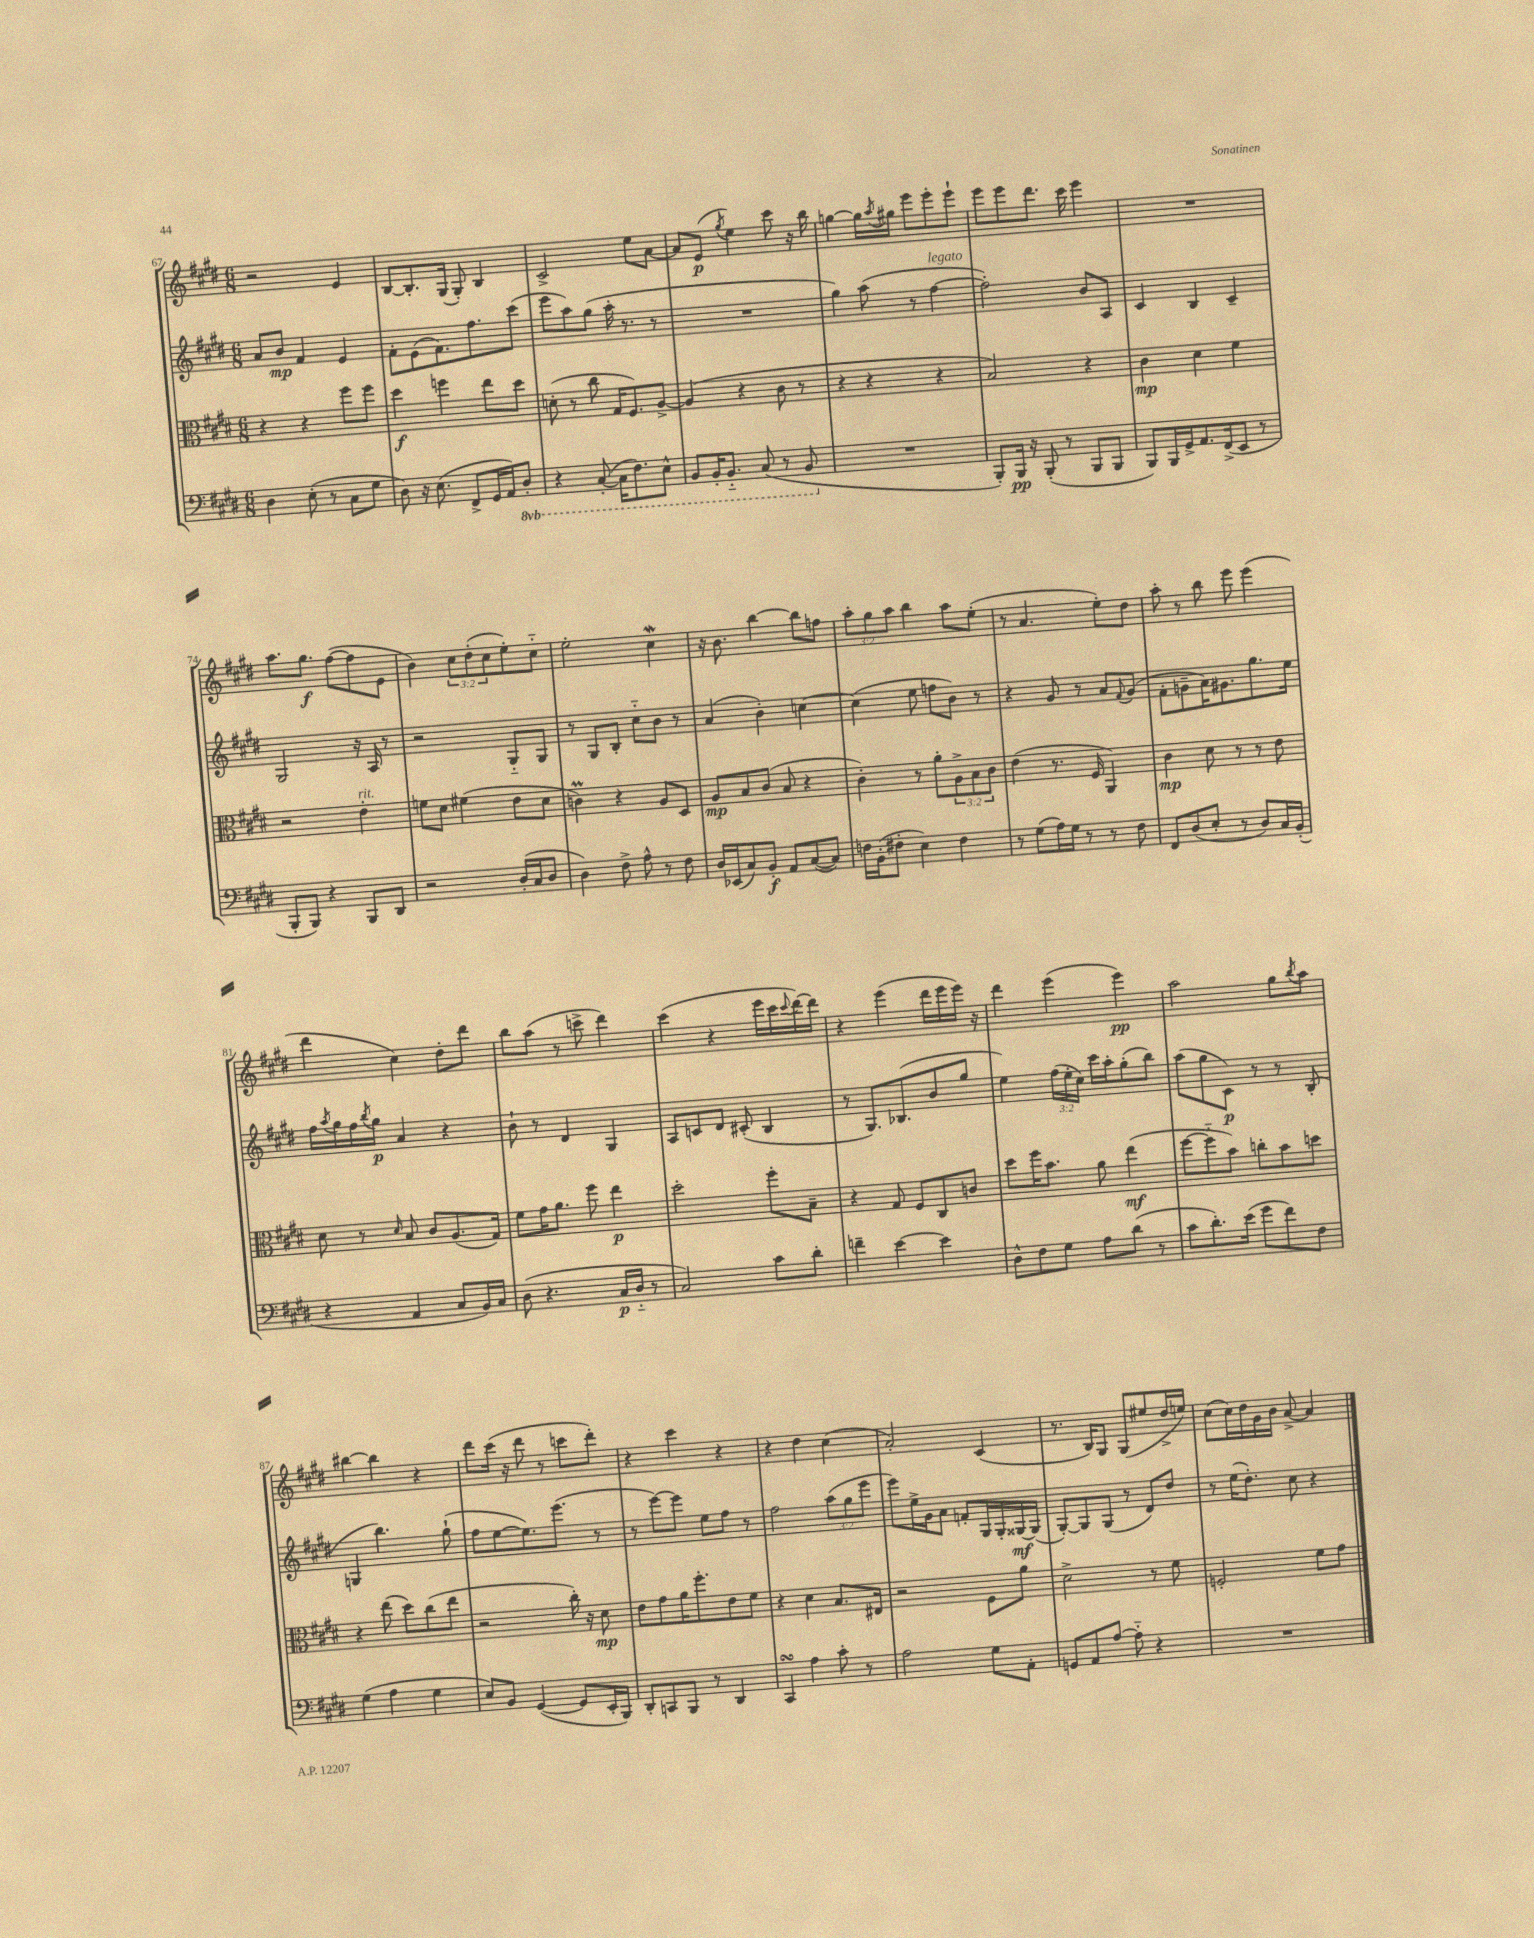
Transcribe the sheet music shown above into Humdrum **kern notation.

**kern	**kern	**kern	**kern
*staff4	*staff3	*staff2	*staff1
*clefF4	*clefC3	*clefG2	*clefG2
*k[f#c#g#d#]	*k[f#c#g#d#]	*k[f#c#g#d#]	*k[f#c#g#d#]
*M6/8	*M6/8	*M6/8	*M6/8
4D#	4r	8a	2r
.	.	8b	.
(8E'	4r	4f#	.
8r	.	.	.
8C#	8ff#	4e	4e
8G#	8ff#	.	.
=	=	=	=
8D#)	4dd#	8f#'	[8B
16r	.	(8e	8.B']
(8.E	.	.	.
.	4ff	8.f#)	.
.	.	.	(16G#
8FF#^	.	.	8G#')
.	.	8.ff#	.
16GG#	8ee	.	4B
16AA)	.	.	.
8DD#'	8dd#	(8ccc#	.
=	=	=	=
4r	(8d'	8eee	2c#^
.	8r	8aa)	.
([8CC#'	8cc#	(8gg#	.
16CC#]	16G#	16aa'	.
8.FF#)	8.F#)	8.r	.
.	.	.	8ee
8EE^^	[8A^	8r	[8a
=	=	=	=
8BBB	(4A]	2.r	8a]
16BBB'	.	.	(8e
8.BBB'~	.	.	.
.	.	.	8qgg#
.	4r	.	4ee)
(8CC#	.	.	.
8r	8c#	.	8ccc#
8BBB	8r	.	16r
.	.	.	16bb
=	=	=	=
2.r	4r	4gg#)	[4gg
.	4r	(8aa	16gg]
.	.	.	8qaa
.	.	.	16gg#
.	.	8r	8eee
.	4r	[4ff#	8eee'
.	.	.	8eee`
=	=	=	=
8BBB')	2B)	2ff#'])	8eee
16BBB	.	.	8eee
16r	.	.	.
(8BBB'	.	.	8.ddd#
8r	.	.	.
.	.	.	16ccc#
8BBB	4r	8b	4eee
8BBB	.	8A	.
=	=	=	=
8BBB)	4c#	4c#	2.r
16BBB	.	.	.
16GG#^	.	.	.
8.AA	4d#	4B	.
(16FF#^	.	.	.
8EE	4f#	4c#~	.
8r	.	.	.
=	=	=	=
8BBB'	2r	2G#	8.aa
8BBB)	.	.	.
.	.	.	8.gg#
4r	.	.	.
.	.	.	([8ff#
8BBB	4e'	16r	8ff#]
.	.	16A	.
8DD#	.	8r	8e
=	=	=	=
2r	8f	2r	4b)
.	8d#	.	.
.	(4f#	.	12cc#
.	.	.	(12dd#'
.	.	.	12cc#
(16D#'	8e	8G#'~	8ee')
16C#	.	.	.
8D#	8d#	8G#	8cc#'~
=	=	=	=
4D#)	4c)	8r	2ee'
.	.	8G#	.
8F#^	4r	8B'	.
8A^^	.	8cc#'~	.
8r	8A	8b	4cc#
8F#	8D#	8r	.
=	=	=	=
16D#	8A	(4a	16r
(16EE-	.	.	8.b
8C#)	8B	.	.
8BB'	(8c#	4b')	[4bb
8AA	8B	.	.
([8C#	4r	[4cc	8bb]
8C#])	.	.	8ff
=	=	=	=
16F	4c#')	(4cc]	12aa'
(16BB'	.	.	.
.	.	.	12gg#
8F#'	.	.	.
.	.	.	12aa
4E)	8r	8ee	4bb
.	8a'	8ff	.
4F#	12A^	8b)	8aa
.	12B	.	.
.	.	8r	(8ee'
.	12c#	.	.
=	=	=	=
8r	(4e	4r	8r
(8G#	.	.	4.a
16A)	8.r	8g#	.
16G#	.	.	.
8r	.	8r	.
.	16F#	.	.
8r	4AA)	8a	8ee')
.	.	8qqf#	.
8F#	.	(8g#	8dd#
=	=	=	=
8FF#	4c#	8f#'	8aa'
(8D#	.	8g~	8r
8E'	8d#	16a)	8bb
.	.	8.g#	.
8r	8r	.	8eee
8D#)	8r	8.gg#	(4eee
16C#	8e	.	.
(16BB'	.	16ee	.
=	=	=	=
4r	8d#	16ff#	4ddd#
.	.	8qaa	.
.	.	16gg#	.
.	8r	16ff#	.
.	.	8qbb	.
.	.	16gg#	.
.	16qqd#	.	.
4AA	8B	4a	4cc#)
.	8c#	.	.
8C#	(8.A	4r	8dd#'
16BB)	.	.	8ddd#
16C#	16G#)	.	.
=	=	=	=
(8D#	8f#	8b`	8bb
4.r	16g#	8r	(8aa
.	8.a	.	.
.	.	4d#	8r
.	8ff#	.	8ccc^
16C#	4ee	4G#	4ddd#)
16D#'~	.	.	.
8r	.	.	.
=	=	=	=
2C#)	2dd#'	8A	(4ccc#
.	.	8c	.
.	.	8d#	4r
.	.	(8c#'	.
8c#	8ff#'	4B	16eee
.	.	.	16ccc#
.	.	.	8qqccc#
8d#'	8B~	.	[16ddd#)
.	.	.	16ddd#]
=	=	=	=
4f~	4r	8r	4r
.	.	8.G#)	.
[4e	8G#	.	(4eee
.	.	(8.B-	.
.	8F#	.	.
4e]	8C#	8b	16ddd#
.	.	.	16eee
.	8c	8gg#	16eee)
.	.	.	16r
=	=	=	=
8D#^^	8dd#	4ee)	4ddd#
8F#	16ff#	.	.
.	8.b	.	.
8G#	.	(24ff#	(4eee
.	.	24ee'	.
.	.	24cc#)	.
8A	8a	16ccc#	.
.	.	16aa'	.
(8d#	(4ee	(8gg#'	4eee)
8r	.	8bb)	.
=	=	=	=
8c#	[8ff#	(8aa	2aa
8.d#')	8ff#'~]	8gg#	.
.	8b)	8c#)	.
(16e	.	.	.
8g#	8cc'	8r	.
8f#)	8b	8r	8gg#
.	.	.	8qbb
8F#	8dd	(8B'	8aa
=	=	=	=
(4G#	4r	4G	[4bb#
4A	(8ee	4.bb)	4bb#]
.	8dd#)	.	.
4G#	(8cc#	.	4r
.	8ee	(8gg#`	.
=	=	=	=
8E)	2r	8ff#	8ddd#
8BB	.	[8ee	(16ccc#
.	.	.	16r
([4GG#	.	8.ee])	8ddd#
.	.	.	8r
.	.	(8.eee	.
8GG#]	16cc#')	.	8ccc
.	16r	.	.
16EE'	8d#	8r	8ddd#')
16BBB)	.	.	.
=	=	=	=
8DD#'	8e	8r	4r
8CC	8g#	[8eee)	.
8BBB	16a	8eee]	4ccc#
.	8.ff#'	.	.
8r	.	8ee	.
4DD#	8e	8ff#	4r
.	8f#	8r	.
=	=	=	=
4CC#	4r	2ff#	4r
4A	4d#	.	4dd#
8c#'	8.B	(12aa	(4cc#
.	.	12gg#	.
8r	.	.	.
.	.	12eee	.
.	16E#	.	.
=	=	=	=
2A	2r	8eee)	2a')
.	.	16ee^	.
.	.	16g#	.
.	.	8a	.
.	.	8f'	.
8G#	8F#	16G#	(4c#
.	.	16G#'	.
8AA'	8a	[16G##	.
.	.	(16G##]	.
=	=	=	=
8GG	2d#^	[8G#')	8.r
8AA	.	8G#]	.
.	.	.	16B)
[8A	.	(8G#	8G#
8A'~]	.	8r	(8G#
4r	8r	8d#)	8ee#
.	8f#	8dd#	16dd#^
.	.	.	16ee)
=	=	=	=
2.r	2F'	8r	(8cc#
.	.	(16ee	16cc#)
.	.	8.dd#')	16dd#
.	.	.	16g#
.	.	.	16b
.	.	8cc#	[8a^
.	8f#	4r	4a]
.	8g#	.	.
==	==	==	==
*-	*-	*-	*-
